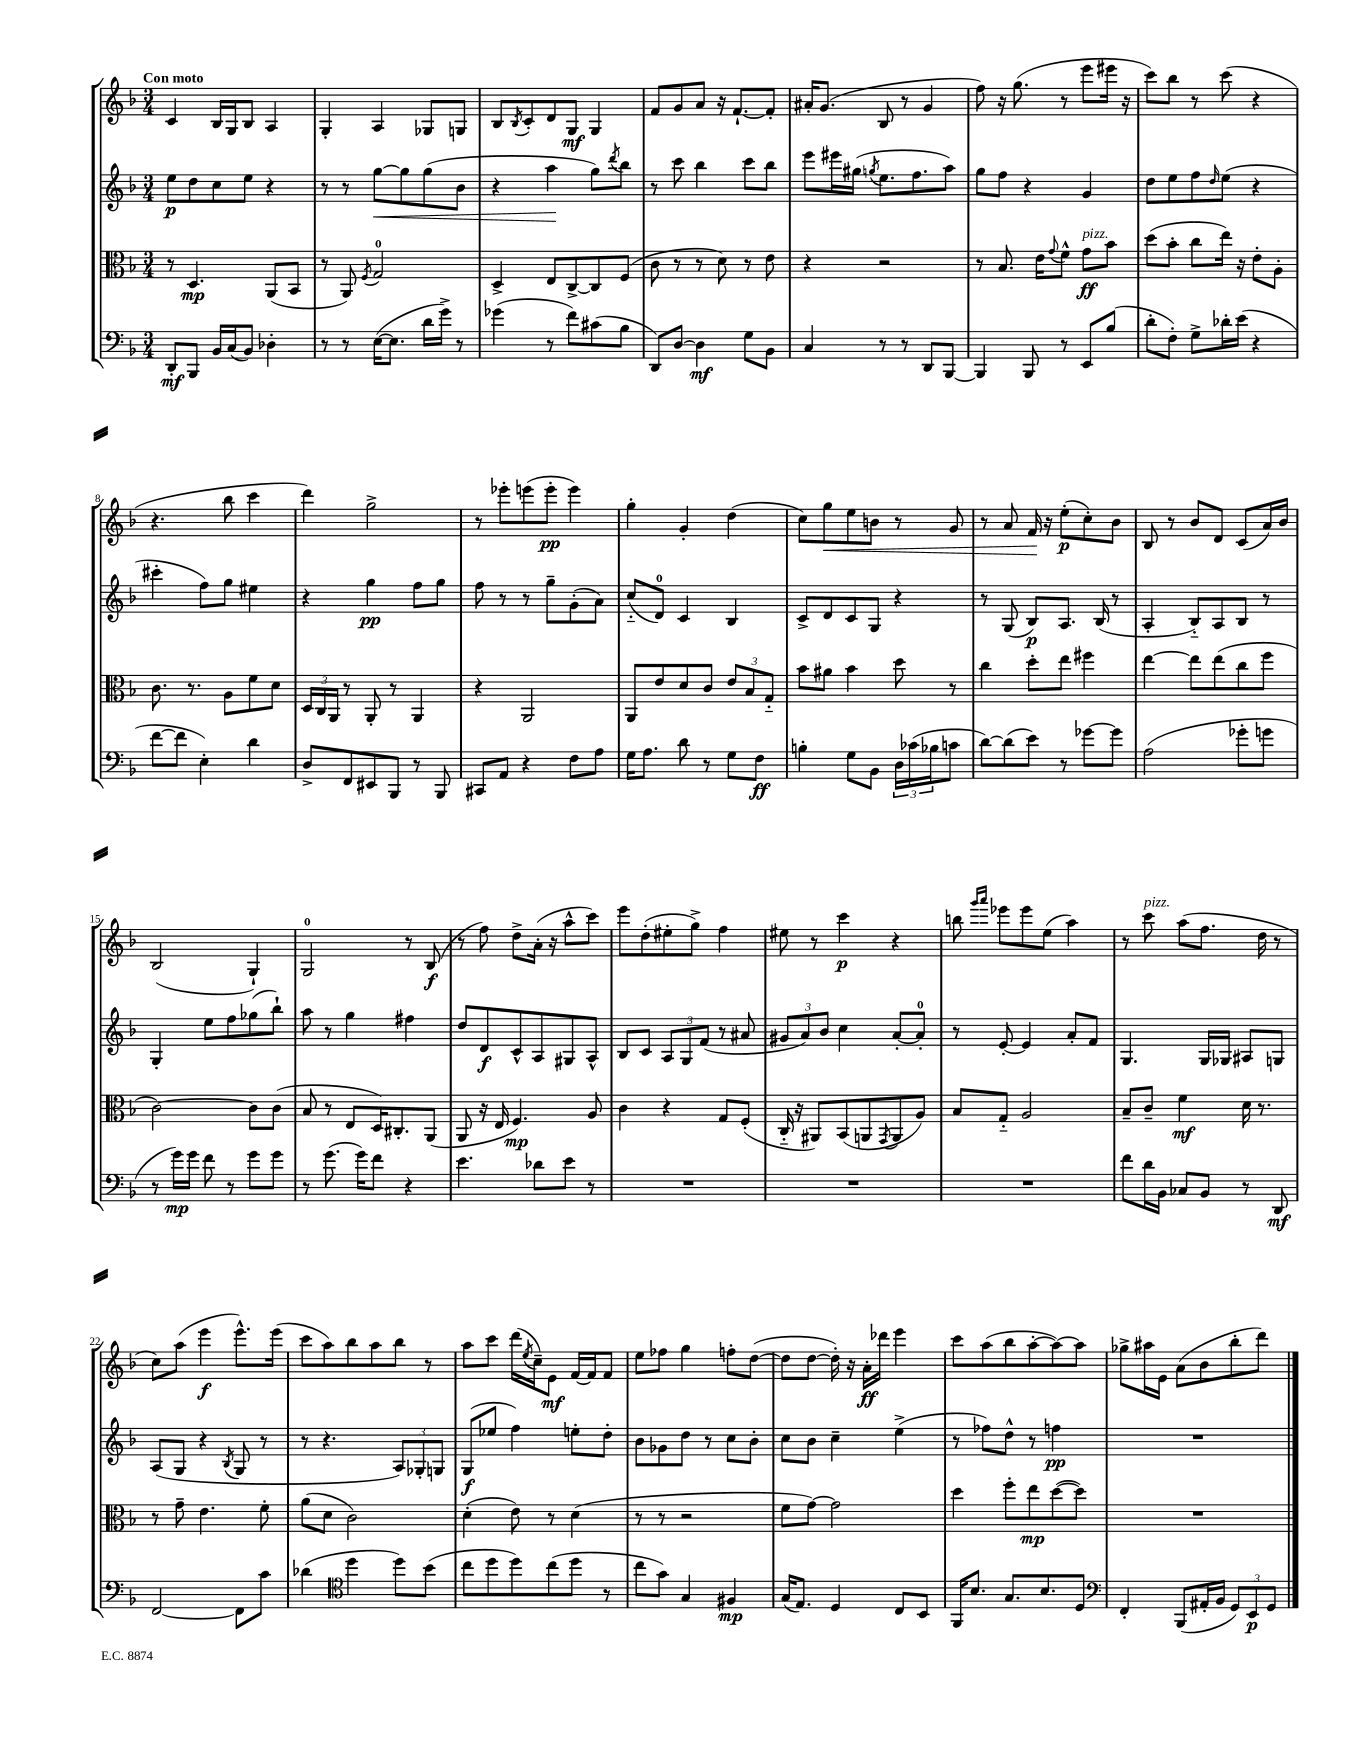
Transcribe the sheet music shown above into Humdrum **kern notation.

**kern	**dynam	**kern	**dynam	**kern	**dynam	**kern	**dynam
*part4	*part4	*part3	*part3	*part2	*part2	*part1	*part1
*staff4	*staff4	*staff3	*staff3	*staff2	*staff2	*staff1	*staff1
*clefF4	*	*clefC3	*	*clefG2	*	*clefG2	*
*k[b-]	*	*k[b-]	*	*k[b-]	*	*k[b-]	*
*M3/4	*	*M3/4	*	*M3/4	*	*M3/4	*
=1	=1	=1	=1	=1	=1	=1	=1
!	!	!	!	!	!	!LO:TX:a:B:t=Con moto	!
8DD'/L	mf	8r	.	8ee\L	p	4c/	.
8BBB-/J	.	4.D/	mp	8dd\	.	.	.
16BB-/LL	.	.	.	8cc\	.	16B-/LL	.
(16C/J	.	.	.	.	.	16G/J	.
8BB-/J)	.	.	.	8ee\J	.	8B-/J	.
4D-X'\	.	(8AA/L	.	4r	.	4A/	.
.	.	8BB-/J	.	.	.	.	.
=2	=2	=2	=2	=2	=2	=2	=2
8r	.	8r	.	8r	.	4G'/	.
8r	.	8AA/)	.	8r	.	.	.
.	.	8qF/	.	.	.	.	.
!	!	!	!	!	!LO:HP:b	!	!
([16E\KL	.	2G/	.	[8gg\L	<	4A/	.
8.E\J]	.	.	.	.	.	.	.
.	.	.	.	8gg\]	.	.	.
16d\LL	.	.	.	(8gg\	.	8G-X/L	.
16g^\JJ)	.	.	.	.	.	.	.
8r	.	.	.	8b-\J	.	8Gn/J	.
=3	=3	=3	=3	=3	=3	=3	=3
(4g-X\	.	4D^/	.	4r	.	8B-/L	.
.	.	.	.	.	.	8qB-/	.
.	.	.	.	.	.	8c'/	.
8r	.	8E/L	.	4aa\	.	8d/	.
8f\L)	.	[8C^/	.	.	.	8G/J	mf
(8c#X\	.	8C/]	.	8gg\L)	[	4G/	.
.	.	.	.	8qddd/	.	.	.
8B-\J	.	(8F/J	.	8bb-\J	.	.	.
=4	=4	=4	=4	=4	=4	=4	=4
8DD/L)	.	8c\	.	8r	.	8f/L	.
[8D/J	.	8r	.	8ccc\	.	8g/	.
4D\]	mf	8r	.	4bb-\	.	8a/J	.
.	.	8d\)	.	.	.	16r	.
.	.	.	.	.	.	[8.f`/L	.
8G\L	.	8r	.	8ccc\L	.	.	.
8BB-\J	.	8e\	.	8bb-\J	.	8f'/J]	.
=5	=5	=5	=5	=5	=5	=5	=5
4C/	.	4r	.	8eee\L	.	16a#X'/KL	.
.	.	.	.	.	.	(8.g/J	.
.	.	.	.	16eee#X\L	.	.	.
.	.	.	.	(16gg#X\JJ	.	.	.
.	.	.	.	8qggn/	.	.	.
8r	.	2r	.	8.ee\L	.	8B-/	.
8r	.	.	.	.	.	8r	.
.	.	.	.	8.ff\	.	.	.
8DD/L	.	.	.	.	.	4g/	.
[8BBB-/J	.	.	.	8aa\J)	.	.	.
=6	=6	=6	=6	=6	=6	=6	=6
4BBB-/]	.	8r	.	8gg\L	.	8ff\)	.
.	.	8.B-/	.	8ff\J	.	16r	.
.	.	.	.	.	.	(8.gg\	.
8BBB-/	.	.	.	4r	.	.	.
.	.	16e\KL	.	.	.	.	.
.	.	8qqg/	.	.	.	.	.
8r	.	8f^^\J	.	.	.	8r	.
!	!	!LO:TX:a:i:t=pizz.	!	!	!	!	!
8EE/L	.	8g\L	ff	4g/	.	8eee\L	.
(8B-/J	.	8b-\J	.	.	.	16eee#X\Jk	.
.	.	.	.	.	.	16r	.
=7	=7	=7	=7	=7	=7	=7	=7
8d'\L	.	(8dd\L	.	8dd\L	.	8ccc\L)	.
8F'\J)	.	8b-'\J	.	8ee\	.	8bb-\J	.
8G^\L	.	8cc\L	.	8ff\	.	8r	.
.	.	.	.	16qqdd/	.	.	.
16d-X'\L	.	16ee\Jk)	.	(8ee\J	.	(8ccc\	.
(16e\JJ	.	16r	.	.	.	.	.
4r	.	8e'\L	.	4r	.	4r	.
.	.	8A'\J	.	.	.	.	.
!!LO:LB:g=z
=8	=8	=8	=8	=8	=8	=8	=8
[8f\L	.	8.c\	.	4ccc#X'\	.	4.r	.
8f\J]	.	.	.	.	.	.	.
.	.	8.r	.	.	.	.	.
4E'\)	.	.	.	8ff\L)	.	.	.
.	.	8A\L	.	8gg\J	.	8bb-\	.
4d\	.	8f\	.	4ee#X\	.	4ccc\	.
.	.	8d\J	.	.	.	.	.
=9	=9	=9	=9	=9	=9	=9	=9
8D^/L	.	24D/LL	.	4r	.	4ddd\)	.
.	.	24C/	.	.	.	.	.
.	.	24AA/JJ	.	.	.	.	.
8FF/	.	8r	.	.	.	.	.
8EE#X/	.	8AA'/	.	4gg\	pp	2gg^\	.
8BBB-/J	.	8r	.	.	.	.	.
8r	.	4AA/	.	8ff\L	.	.	.
8BBB-/	.	.	.	8gg\J	.	.	.
=10	=10	=10	=10	=10	=10	=10	=10
8CC#X/L	.	4r	.	8ff\	.	8r	.
8AA/J	.	.	.	8r	.	8eee-X'\L	.
4r	.	2AA/	.	8r	.	(8eeen\	.
.	.	.	.	8gg~\L	.	8eee'\J	pp
8F\L	.	.	.	(8g'\	.	4eee\)	.
8A\J	.	.	.	8a\J)	.	.	.
=11	=11	=11	=11	=11	=11	=11	=11
16G\KL	.	8AA/L	.	(8cc/L	.	4gg'\	.
8.A\J	.	.	.	.	.	.	.
.	.	8e/	.	8d/J)	.	.	.
8d\	.	8d/	.	4c/	.	4g'/	.
8r	.	8c/J	.	.	.	.	.
8G\L	.	12e/L	.	4B-/	.	(4dd\	.
.	.	12B-/	.	.	.	.	.
8F\J	ff	.	.	.	.	.	.
.	.	12G/J	.	.	.	.	.
=12	=12	=12	=12	=12	=12	=12	=12
4Bn'\	.	8b-\L	.	8c^/L	.	8cc\L)	.
!	!	!	!	!	!	!	!LO:HP:b
.	.	8a#X\J	.	8d/	.	8gg\	<
8G\L	.	4b-\	.	8c/	.	8ee\	.
8BB-\J	.	.	.	8G/J	.	8bn\J	.
24D\LL	.	8dd\	.	4r	.	8r	.
(24c-X\	.	.	.	.	.	.	.
24B-X\J	.	.	.	.	.	.	.
8cn\J	.	8r	.	.	.	8g/	.
=13	=13	=13	=13	=13	=13	=13	=13
[8d\L)	.	4cc\	.	8r	.	8r	.
(8d\]	.	.	.	(8G/	.	8a/	.
8e\J)	.	8dd'\L	.	8B-/L)	p	16f/	.
.	.	.	.	.	.	16r	[
8r	.	8ee\J	.	8.A/J	.	(8ee'\L	p
[8g-X\L	.	4ff#X\	.	.	.	8cc'\)	.
.	.	.	.	(16B-/	.	.	.
8g-\J]	.	.	.	8r	.	8b-\J	.
=14	=14	=14	=14	=14	=14	=14	=14
(2A\	.	[4ee\	.	4A'/	.	8B-/	.
.	.	.	.	.	.	8r	.
.	.	8ee\L]	.	8B-/L)	.	8b-/L	.
.	.	(8ee\	.	8A/	.	8d/J	.
8g-X'\L	.	8cc\	.	8B-/J	.	(8c/L	.
8gn\J	.	8ff\J	.	8r	.	16a/L)	.
.	.	.	.	.	.	16b-/JJ	.
!!LO:LB:g=z
=15	=15	=15	=15	=15	=15	=15	=15
8r	.	[2c\)	.	4G'/	.	(2B-/	.
16g\LL)	mp	.	.	.	.	.	.
16g\JJ	.	.	.	.	.	.	.
8f\	.	.	.	8ee\L	.	.	.
8r	.	.	.	8ff\	.	.	.
8g\L	.	8c\L]	.	(8gg-X\	.	4G`/)	.
8g\J	.	(8c\J	.	8bb-`\J)	.	.	.
=16	=16	=16	=16	=16	=16	=16	=16
8r	.	8B-/	.	8aa\	.	2G/	.
(8.g\	.	8r	.	8r	.	.	.
.	.	8E/L	.	4gg\	.	.	.
16g\KL)	.	.	.	.	.	.	.
8f\J	.	16D/K)	.	.	.	.	.
.	.	8.C#X'/	.	.	.	.	.
4r	.	.	.	4ff#X\	.	8r	.
.	.	(8AA/J	.	.	.	(8B-/	f
=17	=17	=17	=17	=17	=17	=17	=17
4.e\	.	8AA/	.	8dd/L	.	8r	.
.	.	16r	.	8d/	f	8ff\)	.
.	.	16E/	.	.	.	.	.
.	.	4.F/)	mp	8c^^/	.	8dd^\L	.
8d-X\L	.	.	.	8A/	.	(16a'\Jk	.
.	.	.	.	.	.	16r	.
8e\J	.	.	.	8G#X/	.	8aa^^\L	.
8r	.	8A/	.	8A^^/J	.	8ccc\J)	.
=18	=18	=18	=18	=18	=18	=18	=18
2.r	.	4c\	.	8B-/L	.	8eee\L	.
.	.	.	.	8c/J	.	(8dd'\	.
.	.	4r	.	12A/L	.	8ee#X'\	.
.	.	.	.	12G/	.	.	.
.	.	.	.	.	.	8gg^\J)	.
.	.	.	.	(12f/J	.	.	.
.	.	8G/L	.	8r	.	4ff\	.
.	.	(8F'/J	.	8a#X/	.	.	.
=19	=19	=19	=19	=19	=19	=19	=19
2.r	.	16C/	.	12g#X/L	.	8ee#X\	.
.	.	16r	.	.	.	.	.
.	.	.	.	12a/)	.	.	.
.	.	8AA#X/L)	.	.	.	8r	.
.	.	.	.	12b-/J	.	.	.
.	.	(8BB-/	.	4cc\	.	4ccc\	p
.	.	8AAn/	.	.	.	.	.
.	.	8qGG/	.	.	.	.	.
.	.	8AA/	.	[8a'/L	.	4r	.
.	.	8A/J)	.	8a'/J]	.	.	.
=20	=20	=20	=20	=20	=20	=20	=20
2.r	.	8B-/L	.	8r	.	8bbn\	.
.	.	.	.	.	.	16qqggg/LL	.
.	.	.	.	.	.	16qqaaa/JJ	.
.	.	8G/J	.	[8e'/	.	8eee-X\L	.
.	.	2A/	.	4e/]	.	8eee-\	.
.	.	.	.	.	.	(8ee\J	.
.	.	.	.	8a'/L	.	4aa\)	.
.	.	.	.	8f/J	.	.	.
=21	=21	=21	=21	=21	=21	=21	=21
8f\L	.	8B-~/L	.	4.G/	.	8r	.
!	!	!	!	!	!	!LO:TX:a:i:t=pizz.	!
16d\L	.	8c~/J	.	.	.	8ccc\	.
16BB-\JJ	.	.	.	.	.	.	.
8C-X/L	.	4f\	mf	.	.	(8aa\L	.
8BB-/J	.	.	.	16G/LL	.	8.ff\J	.
.	.	.	.	16G-X/JJ	.	.	.
8r	.	16d\	.	8A#X/L	.	.	.
.	.	8.r	.	.	.	16dd\	.
8DD/	mf	.	.	8Gn/J	.	8r	.
!!LO:LB:g=z
=22	=22	=22	=22	=22	=22	=22	=22
[2FF/	.	8r	.	(8A/L	.	8cc\L)	.
.	.	8g~\	.	8G/J	.	(8aa\J	.
.	.	4.e\	.	4r	.	4eee\	f
.	.	.	.	8qB-/	.	.	.
8FF\L]	.	.	.	8G/	.	8.eee^^\L)	.
8c\J	.	8f'\	.	8r	.	.	.
.	.	.	.	.	.	(16eee\Jk	.
=23	=23	=23	=23	=23	=23	=23	=23
(4d-X\	.	(8a\L	.	8r	.	8ccc\L	.
.	.	8d\J	.	4.r	.	8aa\)	.
*clefC4	*	*	*	*	*	*	*
4dd\	.	2c\)	.	.	.	8bb-\	.
.	.	.	.	.	.	8aa\	.
8dd\L)	.	.	.	12A/L)	.	8bb-\J	.
.	.	.	.	12G-X'/	.	.	.
(8b-\J	.	.	.	.	.	8r	.
.	.	.	.	12Gn/J	.	.	.
=24	=24	=24	=24	=24	=24	=24	=24
8cc\L	.	(4d'\	.	(8G/L	f	8aa\L	.
8dd\	.	.	.	8ee-X/J	.	8ccc\J	.
8dd\)	.	8e\)	.	4ff\)	.	(16ddd\LL	.
.	.	.	.	.	.	8qee/	.
.	.	.	.	.	.	16cc~\J)	.
(8cc\	.	8r	.	.	.	8e\J	mf
8dd\J	.	(4d\	.	8een'\L	.	[16f/LL	.
.	.	.	.	.	.	16f/J]	.
8r	.	.	.	8dd'\J	.	8f/J	.
=25	=25	=25	=25	=25	=25	=25	=25
8cc\L	.	8r	.	8b-\L	.	8ee\L	.
8g\J)	.	8r	.	8g-X\	.	8ff-X\J	.
4G/	.	2r	.	8dd\J	.	4gg\	.
.	.	.	.	8r	.	.	.
4F#X/	mp	.	.	8cc\L	.	8ffn'\L	.
.	.	.	.	8b-'\J	.	([8dd\J	.
=26	=26	=26	=26	=26	=26	=26	=26
(16G/KL	.	8f\L	.	8cc\L	.	8dd\L]	.
8.E/J)	.	.	.	.	.	.	.
.	.	[8g\J)	.	8b-\J	.	[8dd\J	.
4D/	.	2g\]	.	4cc~\	.	16dd'\])	.
.	.	.	.	.	.	16r	.
.	.	.	.	.	.	16a'\LL	ff
.	.	.	.	.	.	16ddd-X\JJ	.
8C/L	.	.	.	(4ee^\	.	4eee\	.
8BB-/J	.	.	.	.	.	.	.
=27	=27	=27	=27	=27	=27	=27	=27
16FF/KL	.	4dd\	.	8r	.	8ccc\L	.
8.B-/J	.	.	.	.	.	.	.
.	.	.	.	8ff-X\L)	.	(8aa\	.
8.G/L	.	8ff'\L	.	8dd^^\J	.	8bb-\	.
.	.	8ee\	mp	8r	.	[8aa'\	.
8.B-/	.	.	.	.	.	.	.
.	.	([8dd\	.	4ffn\	pp	8aa\_)	.
8D/J	.	8dd\J])	.	.	.	8aa\J]	.
=28	=28	=28	=28	=28	=28	=28	=28
*clefF4	*	*	*	*	*	*	*
4FF'/	.	2.r	.	2.r	.	8gg-X^\L	.
.	.	.	.	.	.	16aa#X\L	.
.	.	.	.	.	.	16e\JJ	.
(8BBB-/L	.	.	.	.	.	(8a\L	.
16AA#X'/L	.	.	.	.	.	8b-\	.
16BB-/JJ	.	.	.	.	.	.	.
12GG/L)	.	.	.	.	.	8bb-'\	.
12EE/	p	.	.	.	.	.	.
.	.	.	.	.	.	8ddd\J)	.
12GG/J	.	.	.	.	.	.	.
==	==	==	==	==	==	==	==
*-	*-	*-	*-	*-	*-	*-	*-
